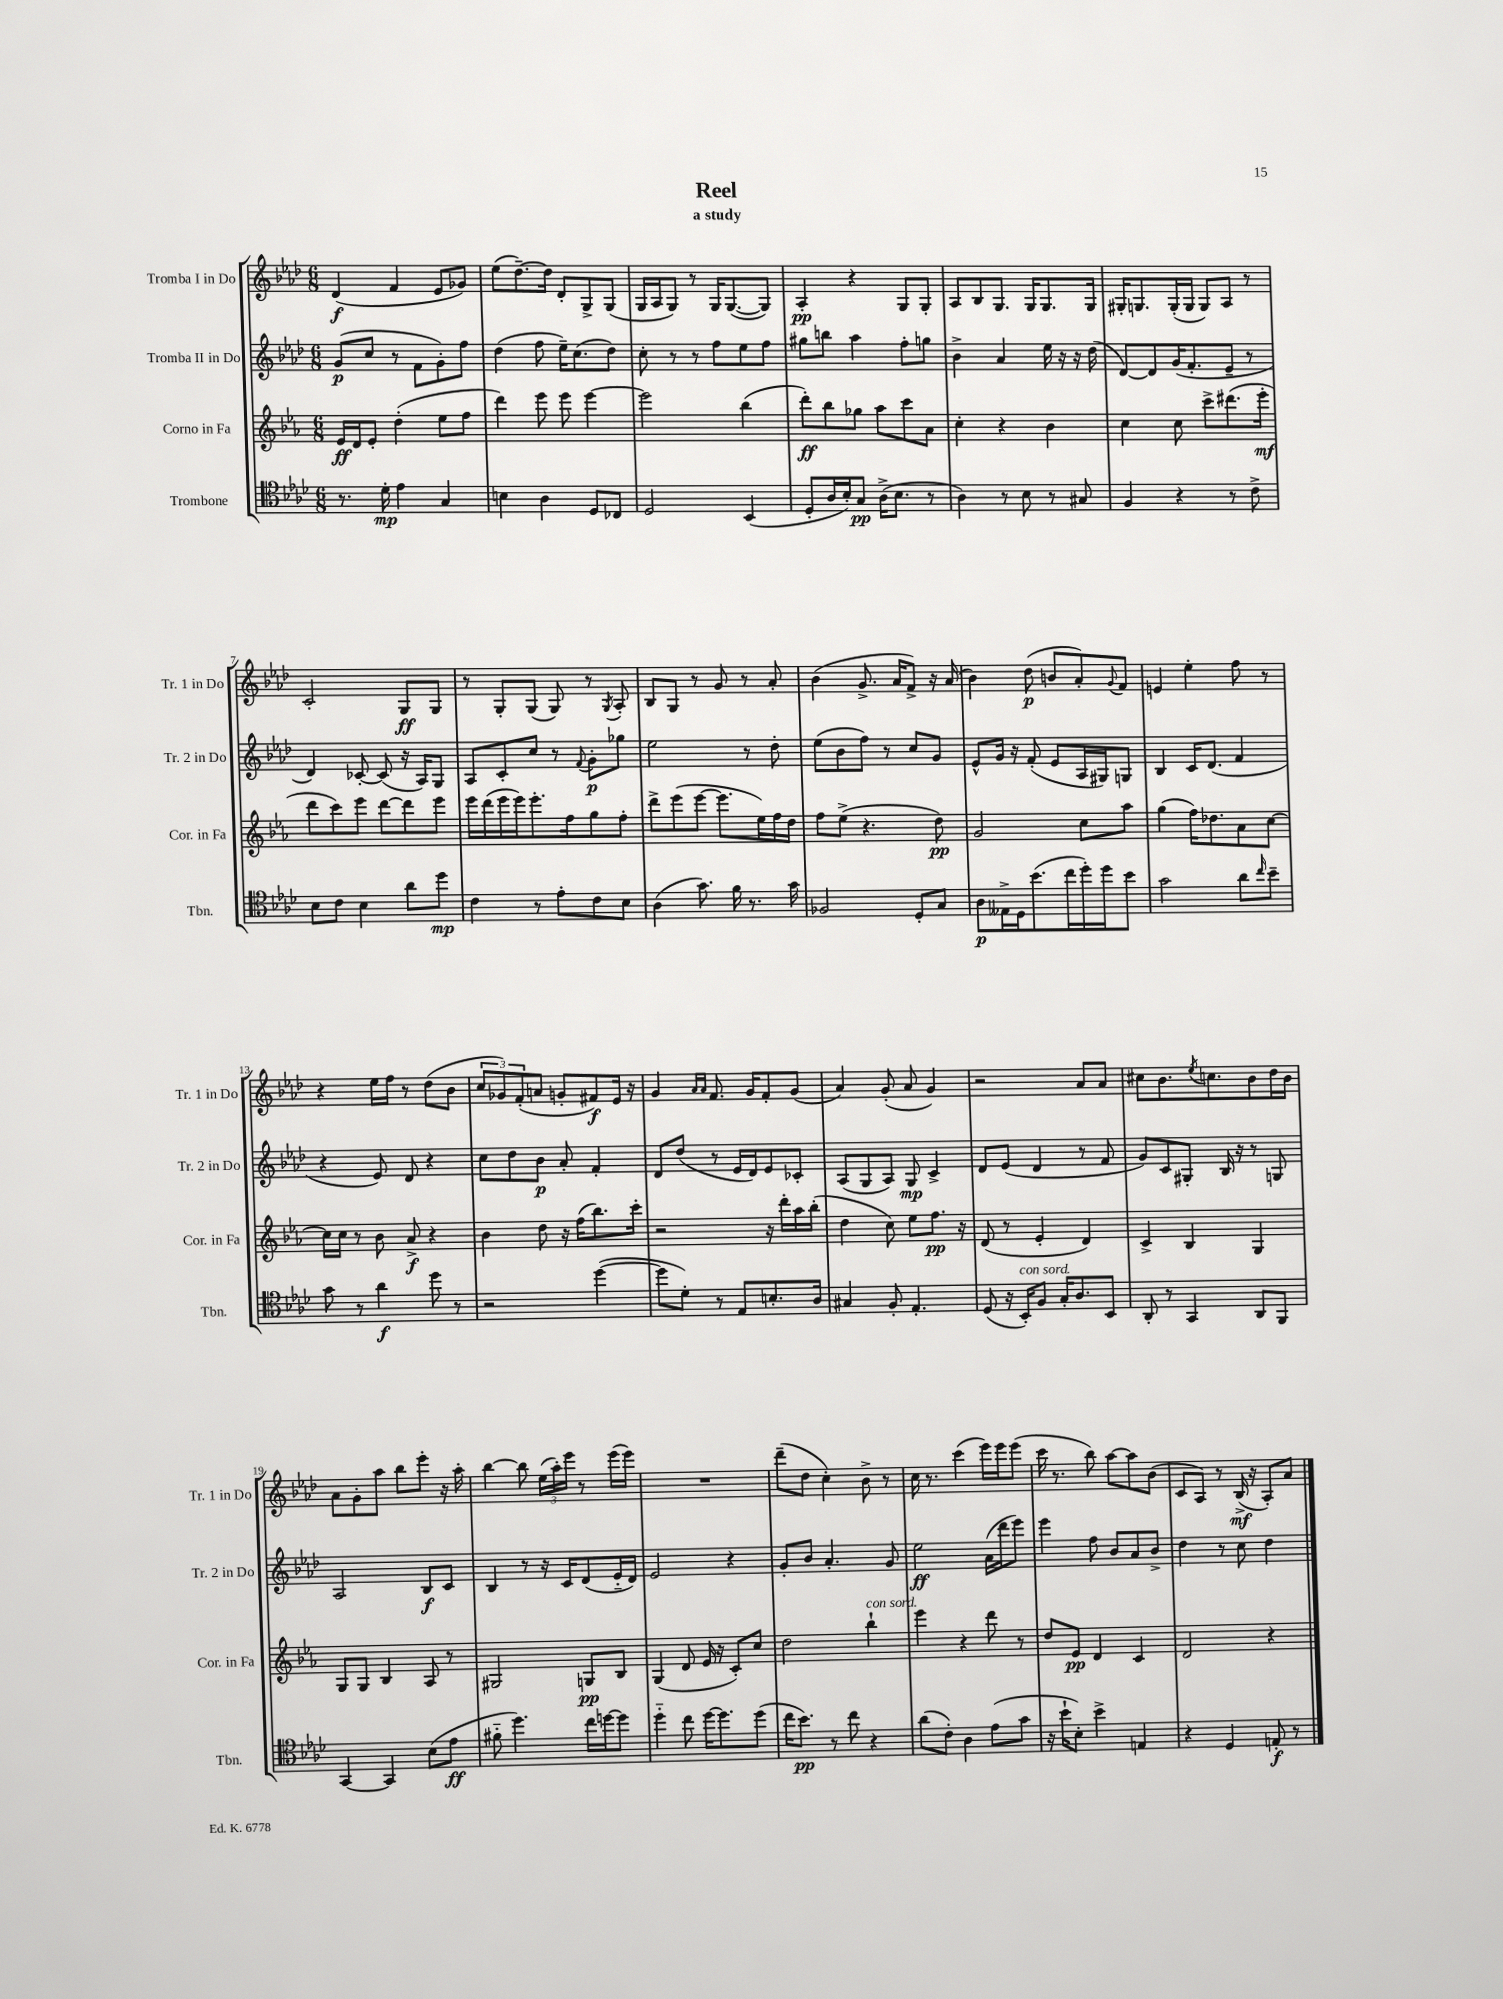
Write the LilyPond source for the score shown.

\header { title = "Reel" subtitle = "a study" }
<<
\new StaffGroup <<
\new Staff = "s0" \with { instrumentName = "Tromba I in Do" shortInstrumentName = "Tr. 1 in Do" } {
    \clef treble \key aes \major \numericTimeSignature \time 6/8
    des'4\f( f'4 ees'8 ges'8) |
    ees''8( des''8.~--) des''16 des'8-. g8-> g8( |
    g16 aes16 g8) r8 g16 g8.~( g8) |
    aes4-.\pp r4 g8 g8-. |
    aes8 bes8 g8. g16 g8. g16 |
    gis16-. g8. g16-.( g16 g8) aes8 r8 |
    c'2-. g8\ff g8 |
    r8 g8-. g8( g8) r8 \acciaccatura { g8 } aes8-. |
    bes8 g8 r8 g'8 r8 aes'8-. |
    bes'4( g'8.-> aes'16 f'8->) r16 aes'16( |
    bes'4) des''8\p( b'8 aes'8-.) \appoggiatura { g'8 } f'8 |
    e'4 ees''4-. f''8 r8 |
    r4 ees''16 f''16 r8 des''8( bes'8 |
    \tuplet 3/2 { c''8 ges'8) f'8-.( } a'8 g'8-. fis'8\f) ees'16 r16 |
    g'4 \grace { aes'16 aes'16 } f'8. g'16 f'8-. g'8( |
    aes'4) g'8-.( aes'8 g'4) |
    r2 aes'8 aes'8 |
    cis''8 bes'8. \acciaccatura { ees''8 } c''8. bes'8 des''16 bes'16 |
    aes'8 g'8-. aes''8 bes''8 ees'''8-. r16 aes''16-. |
    bes''4~ bes''8 \tuplet 3/2 { ees''16( aes''16-.) ees'''16 } r8 ees'''16( ees'''16) |
    R2. |
    des'''8--( des''8 c''4-.) bes'8-> r8 |
    c''16 r8. c'''4( ees'''16) ees'''16 ees'''8( |
    c'''16 r8. bes''8) aes''8~ aes''8 bes'8( |
    c'8 aes8) r8 bes16->\mf( r16 aes8-.) aes'8 \bar "|." |
}
\new Staff = "s1" \with { instrumentName = "Tromba II in Do" shortInstrumentName = "Tr. 2 in Do" } {
    \clef treble \key aes \major \numericTimeSignature \time 6/8
    g'8\p( c''8 r8 f'8 g'8-.) f''8 |
    des''4( f''8 ees''16--) c''8.( des''8) |
    c''8-. r8 r8 f''8 ees''8 f''8 |
    gis''8 b''8 aes''4 f''8-. g''8 |
    bes'4-> aes'4 ees''16 r16 r16 des''16( |
    des'8~) des'8 g'16( f'8.-. ees'8-- r8 |
    des'4) ces'8~-. ces'8( r16 aes16) g8 |
    aes8 c'8-. c''8 r8 \appoggiatura { f'8 } g'8-.\p ges''8 |
    ees''2 r8 des''8-. |
    ees''8( bes'8 f''8) r8 c''8 g'8 |
    ees'8-^ g'16 r16 f'8-.( ees'8 aes16 gis16) g8 |
    bes4 c'16 des'8.( f'4 |
    r4 ees'8) des'8 r4 |
    c''8 des''8 bes'8\p aes'8-. f'4-. |
    des'8 des''8( r8 ees'16 des'16) ees'8 ces'8-. |
    aes8( g8 aes8) g8\mp c'4-> |
    des'8 ees'8( des'4 r8 f'8 |
    g'8) c'8 gis8-. bes16 r16 r8 g8 |
    aes2 bes8\f c'8 |
    bes4 r8 r16 c'16 des'8( ees'16-_ des'16) |
    ees'2 r4 |
    g'8-. bes'8 aes'4.-. g'8 |
    ees''2\ff aes'16( des'''16 ees'''8) |
    ees'''4 f''8 bes'8 aes'8 bes'8-> |
    des''4 r8 c''8 des''4 \bar "|." |
}
\new Staff = "s2" \with { instrumentName = "Corno in Fa" shortInstrumentName = "Cor. in Fa" } {
    \clef treble \key ees \major \numericTimeSignature \time 6/8
    ees'16\ff d'16 ees'8-. d''4-.( ees''8 f''8 |
    d'''4) ees'''8 ees'''8 ees'''4~ |
    ees'''2 bes''4( |
    d'''8-.\ff) bes''8 ges''8 aes''8 c'''8 aes'8 |
    c''4-. r4 bes'4 |
    c''4 c''8 c'''8-> dis'''8.( ees'''16-.\mf |
    d'''8 c'''8) ees'''8 d'''8~ d'''8 ees'''8 |
    ees'''16 d'''16( ees'''16 ees'''16) ees'''8.-. f''16 g''8 f''8-. |
    d'''8-> ees'''8( ees'''8~ ees'''8. ees''16) f''16 d''16 |
    f''8 ees''8->( r4. d''8\pp) |
    g'2 c''8 aes''8 |
    g''4( f''16) des''8. aes'8 c''8~ |
    c''16 c''16 r8 bes'8 aes'8->\f r4 |
    bes'4 d''8 r16 f''16( bes''8.) c'''16-. |
    r2 r16 d'''16-. aes''16 bes''16-.( |
    d''4 c''8) ees''8 f''8.\pp r16 |
    d'8( r8 ees'4-. d'4) |
    c'4-> bes4 g4 |
    g8 g8 bes4 aes8 r8 |
    gis2 g8\pp bes8 |
    g4( d'8 ees'16 r16 c'8-.) c''8 |
    d''2 bes''4-!^\markup { \italic "con sord." } |
    ees'''4 r4 d'''8 r8 |
    d''8 ees'8\pp d'4 c'4 |
    d'2 r4 \bar "|." |
}
\new Staff = "s3" \with { instrumentName = "Trombone" shortInstrumentName = "Tbn." } {
    \clef tenor \key aes \major \numericTimeSignature \time 6/8
    r8. des'16-.\mp ees'4 g4 |
    b4 aes4 des8 ces8 |
    des2 bes,4( |
    des8-. aes16 bes16-.) g8\pp aes16->( bes8. r8 |
    aes4) r8 bes8 r8 gis8 |
    f4 r4 r8 c'8-> |
    bes8 c'8 bes4 aes'8 des''8\mp |
    c'4 r8 ees'8-. c'8 bes8 |
    aes4( g'8.) f'16 r8. g'16 |
    fes2 des8-. g8 |
    aes8\p eeses16-> des16 bes'8.( c''16 des''16-.) des''16 bes'8 |
    g'2 aes'8 \grace { c''16 } bes'8-- |
    g'8 r8 aes'4\f des''8 r8 |
    r2 des''4~( |
    des''8 des'8-.) r8 ees8 b8.-. aes16 |
    gis4 f8-. ees4.-. |
    des8( r16 bes,16-.^\markup { \italic "con sord." }) f8 g16-. aes8. bes,8 |
    aes,8-. r8 g,4 aes,8 f,8 |
    g,4~ g,4 bes8( ees'8\ff |
    fis'8-_ des''4.) c''16 d''16~ d''8 |
    des''4-_ c''8 des''16~ des''8. des''8( |
    c''16 bes'8.\pp) r8 c''8 r4 |
    aes'8( c'8-.) aes4 ees'8( g'8 |
    r16 bes'16-! bes8-.) bes'4-> e4 |
    r4 des4 e8-.\f r8 \bar "|." |
}
>>
>>
